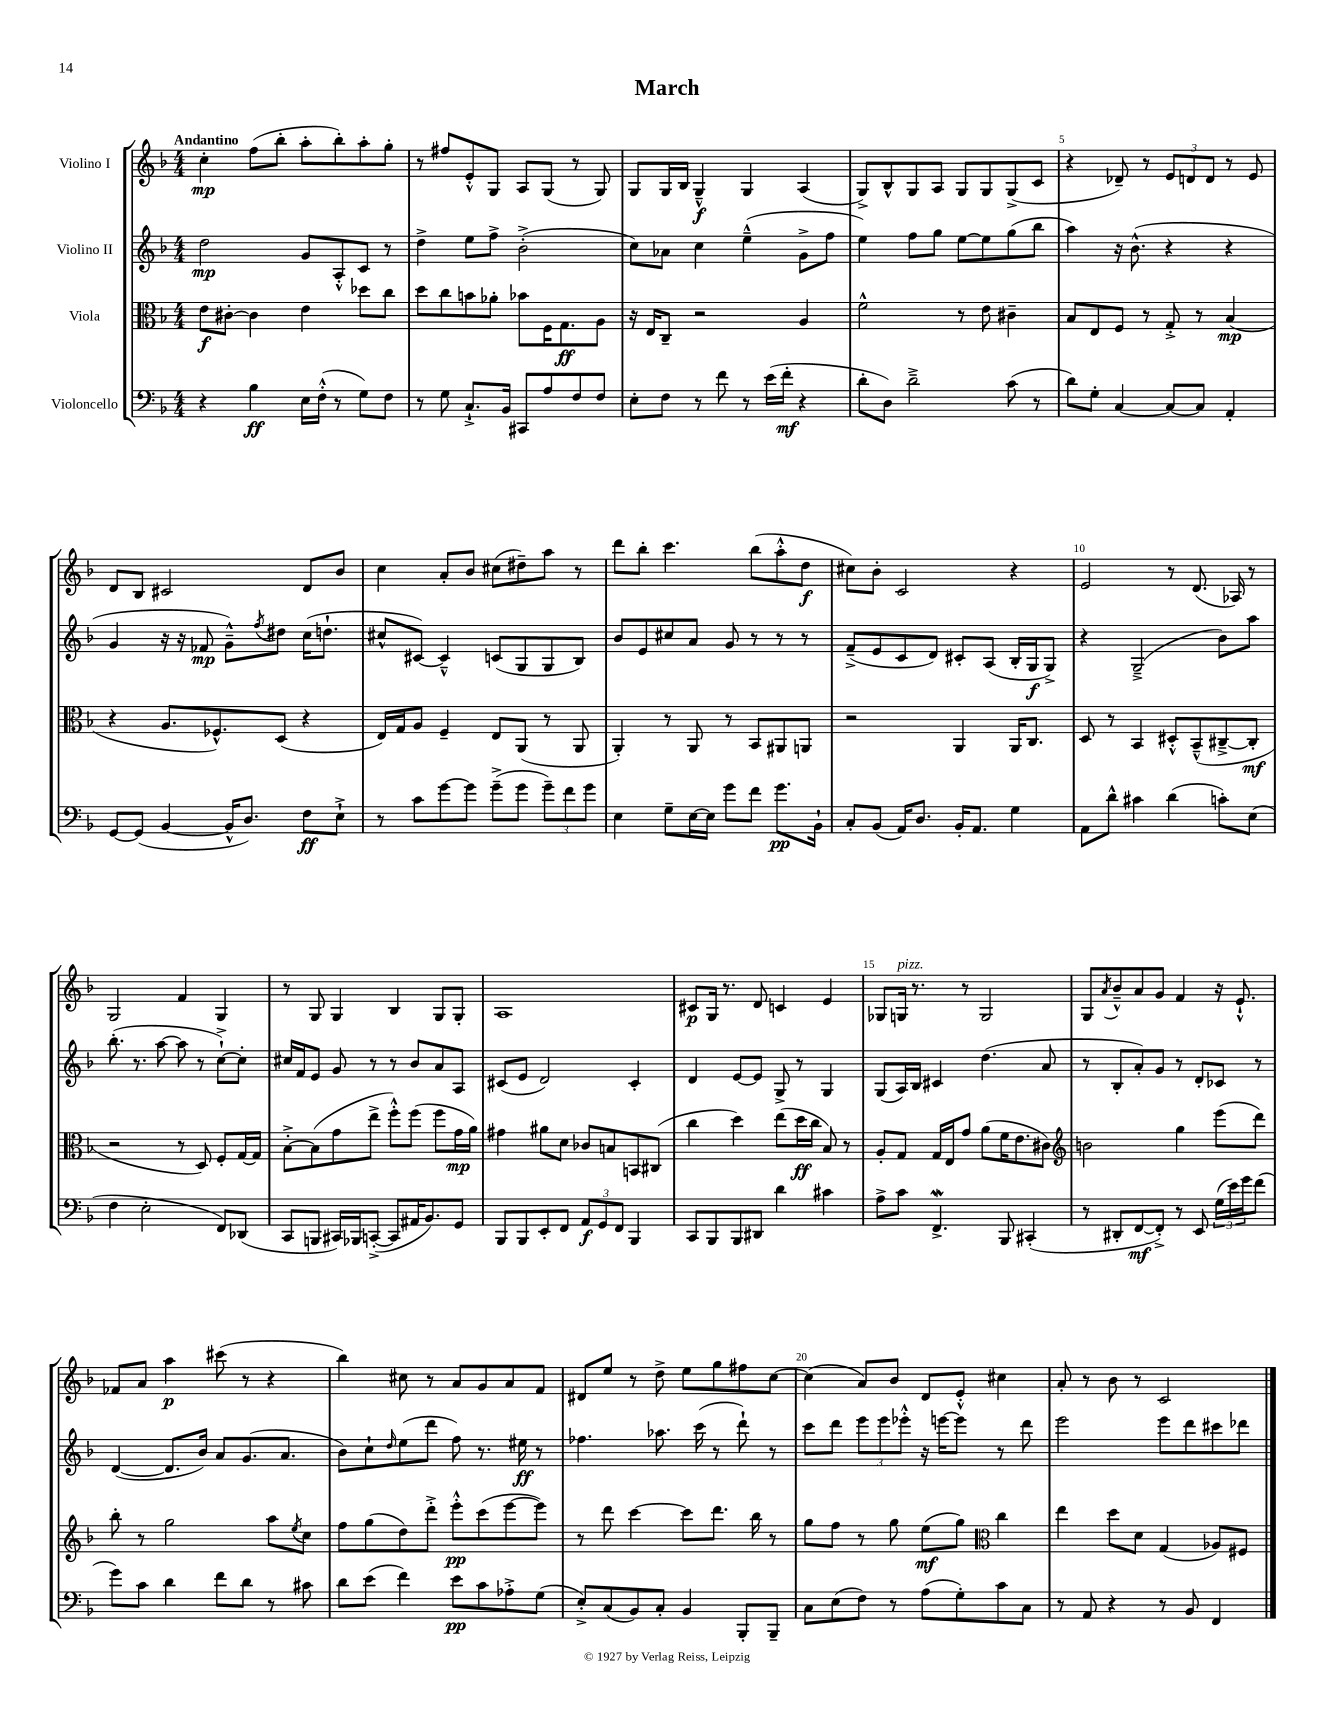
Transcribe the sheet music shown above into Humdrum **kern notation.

**kern	**dynam	**kern	**dynam	**kern	**dynam	**kern	**dynam
*part4	*part4	*part3	*part3	*part2	*part2	*part1	*part1
*staff4	*staff4	*staff3	*staff3	*staff2	*staff2	*staff1	*staff1
*I"Violoncello	*	*I"Viola	*	*I"Violino II	*	*I"Violino I	*
*clefF4	*	*clefC3	*	*clefG2	*	*clefG2	*
*k[b-]	*	*k[b-]	*	*k[b-]	*	*k[b-]	*
*M4/4	*	*M4/4	*	*M4/4	*	*M4/4	*
=1	=1	=1	=1	=1	=1	=1	=1
!	!	!	!	!	!	!LO:TX:a:B:t=Andantino	!
4r	.	8e\L	f	2dd\	mp	4cc'\	mp
.	.	[8c#X'\J	.	.	.	.	.
4B-\	ff	4c#\]	.	.	.	(8ff\L	.
.	.	.	.	.	.	8bb-'\J	.
16E\LL	.	4e\	.	8g/L	.	8aa'\L	.
(16F'^^\JJ	.	.	.	.	.	.	.
8r	.	.	.	8A'^^/	.	8bb-'\)	.
8G\L)	.	8dd-X\L	.	8c/J	.	8aa'\	.
8F\J	.	8cc\J	.	8r	.	8gg'\J	.
=2	=2	=2	=2	=2	=2	=2	=2
8r	.	8dd\L	.	4dd^\	.	8r	.
8G\	.	8cc\	.	.	.	8ff#X/L	.
8.C`^/L	.	8bn\	.	8ee\L	.	8e'^^/	.
.	.	8a-X'\J	.	8ff^\J	.	8G/J	.
16BB-/Jk	.	.	.	.	.	.	.
8CC#X/L	.	8b-X\L	.	(2b-'^\	.	8A/L	.
8A/	.	16F\K	.	.	.	(8G/J	.
.	.	8.G\	ff	.	.	.	.
8F/	.	.	.	.	.	8r	.
8F/J	.	8A\J	.	.	.	8G/)	.
=3	=3	=3	=3	=3	=3	=3	=3
8E'\L	.	16r	.	8cc\L)	.	8G/L	.
.	.	16E/KL	.	.	.	.	.
8F\J	.	8C~/J	.	8a-X\J	.	16G/L	.
.	.	.	.	.	.	16B-/JJ	.
8r	.	2r	.	4cc\	.	4G~^^/	f
8f\	.	.	.	.	.	.	.
8r	.	.	.	(4ee~^^\	.	4G/	.
(16e\LL	.	.	.	.	.	.	.
16f'\JJ	mf	.	.	.	.	.	.
4r	.	4A/	.	8g^\L	.	(4A/	.
.	.	.	.	8ff\J	.	.	.
=4	=4	=4	=4	=4	=4	=4	=4
8d'\L	.	2f^^\	.	4ee\)	.	8G^/L)	.
8D\J)	.	.	.	.	.	8B-^^/	.
2d~^\	.	.	.	8ff\L	.	8G/	.
.	.	.	.	8gg\J	.	8A/J	.
.	.	8r	.	[8ee\L	.	8G/L	.
.	.	8e\	.	8ee\]	.	8G/	.
(8c\	.	4c#X~\	.	(8gg\	.	(8G^/	.
8r	.	.	.	8bb-\J	.	8c/J	.
=5	=5	=5	=5	=5	=5	=5	=5
8d\L)	.	8B-/L	.	4aa\)	.	4r	.
8G'\J	.	8E/	.	.	.	.	.
[4C/	.	8F/J	.	16r	.	8d-X~/)	.
.	.	.	.	(8.b-^^\	.	.	.
.	.	8r	.	.	.	8r	.
8C/L_	.	8G'^/	.	4r	.	12e/L	.
.	.	.	.	.	.	12dn/	.
8C/J]	.	8r	.	.	.	.	.
.	.	.	.	.	.	12d/J	.
4AA'/	.	(4B-/	mp	4r	.	8r	.
.	.	.	.	.	.	8e/	.
!!LO:LB:g=z
=6	=6	=6	=6	=6	=6	=6	=6
[8GG/L	.	4r	.	4g/	.	8d/L	.
(8GG/J]	.	.	.	.	.	8B-/J	.
[4BB-/	.	8.A/L	.	16r	.	2c#X/	.
.	.	.	.	16r	.	.	.
.	.	.	.	8f-X/	mp	.	.
.	.	8.F-X^^/)	.	.	.	.	.
16BB-^^/KL]	.	.	.	8g~^^\L)	.	.	.
8.D/J)	.	.	.	.	.	.	.
.	.	.	.	8qff/	.	.	.
.	.	(8D/J	.	8dd#X\J	.	.	.
8F\L	ff	4r	.	(16cc\KL	.	8d/L	.
.	.	.	.	8.ddn`\J	.	.	.
8E`^\J	.	.	.	.	.	8b-/J	.
=7	=7	=7	=7	=7	=7	=7	=7
8r	.	16E/LL)	.	8cc#X^^/L	.	4cc\	.
.	.	16G/J	.	.	.	.	.
8c\L	.	8A/J	.	[8c#X/J)	.	.	.
[8g\	.	4F~/	.	4c#~^^/]	.	8a'/L	.
8g\J]	.	.	.	.	.	8b-/J	.
(8g~^\L	.	8E/L	.	(8cn/L	.	(8cc#X\L	.
8g\J	.	(8AA/J	.	8G/	.	8dd#X~\)	.
12g~\L)	.	8r	.	8G/	.	8aa\J	.
12f\	.	.	.	.	.	.	.
.	.	8AA/	.	8B-/J)	.	8r	.
12g\J	.	.	.	.	.	.	.
=8	=8	=8	=8	=8	=8	=8	=8
4E\	.	4AA'/)	.	8b-/L	.	8ddd\L	.
.	.	.	.	8e/	.	8bb-'\J	.
8G~\L	.	8r	.	8cc#X/	.	4.ccc\	.
[16E\L	.	8AA/	.	8a/J	.	.	.
16E\JJ]	.	.	.	.	.	.	.
8g\L	.	8r	.	8g/	.	.	.
8f\J	.	8BB-/L	.	8r	.	(8bb-\L	.
8.g\L	pp	8AA#X/	.	8r	.	8aa'^^\	.
.	.	8AAn/J	.	8r	.	8dd\J	f
16BB-`\Jk	.	.	.	.	.	.	.
=9	=9	=9	=9	=9	=9	=9	=9
8C'/L	.	2r	.	(8f~^/L	.	8cc#X\L)	.
(8BB-/J	.	.	.	8e/	.	8b-'\J	.
16AA/KL)	.	.	.	8c/	.	2c/	.
8.D/J	.	.	.	.	.	.	.
.	.	.	.	8d/J)	.	.	.
16BB-'/KL	.	4AA/	.	8c#X'/L	.	.	.
8.AA/J	.	.	.	.	.	.	.
.	.	.	.	(8A/J	.	.	.
4G\	.	16AA/KL	.	16B-'/LL	.	4r	.
.	.	8.C/J	.	16G/J	f	.	.
.	.	.	.	8G^/J)	.	.	.
=10	=10	=10	=10	=10	=10	=10	=10
8AA\L	.	8D/	.	4r	.	2e/	.
8d^^\J	.	8r	.	.	.	.	.
4c#X\	.	4BB-/	.	(2G~^/	.	.	.
(4d\	.	8D#X'^^/L	.	.	.	8r	.
.	.	(8BB-~^^/	.	.	.	(8.d/	.
8cn'\L)	.	[8C#X~^/	.	8b-\L)	.	.	.
.	.	.	.	.	.	16A-X/)	.
(8E\J	.	8C#'/J]	mf	8aa\J	.	8r	.
!!LO:LB:g=z
=11	=11	=11	=11	=11	=11	=11	=11
4F\	.	2r	.	(8.bb-'\	.	2G/	.
.	.	.	.	8.r	.	.	.
2E'\	.	.	.	.	.	.	.
.	.	.	.	[8aa\	.	.	.
.	.	8r	.	8aa\]	.	4f/	.
.	.	8D/)	.	8r	.	.	.
8FF/L)	.	8F'/L	.	[8cc`^\L)	.	4G/	.
(8DD-X/J	.	[16G/L	.	8cc'\J]	.	.	.
.	.	16G/JJ]	.	.	.	.	.
=12	=12	=12	=12	=12	=12	=12	=12
8CC/L	.	[8B-'^\L	.	16cc#X/LL	.	8r	.
.	.	.	.	16f/J	.	.	.
8BBBn/J	.	(8B-\]	.	8e/J	.	8G/	.
16CC#X/LL)	.	8g\	.	8g/	.	4G/	.
16BBB-X/J	.	.	.	.	.	.	.
([8CCn'^/J	.	8ee^\J	.	8r	.	.	.
8CC/L]	.	8ff'^^\L)	.	8r	.	4B-/	.
16AA#X/K	.	(8ff\J	.	8b-/L	.	.	.
8.BB-/)	.	.	.	.	.	.	.
.	.	8ff\L	.	8a/	.	8G/L	.
8GG/J	.	16g\L	mp	8A/J	.	8G'/J	.
.	.	16a\JJ)	.	.	.	.	.
=13	=13	=13	=13	=13	=13	=13	=13
8BBB-/L	.	4g#X\	.	(8c#X/L	.	1A	.
8BBB-/	.	.	.	8e/J	.	.	.
8EE'/	.	8a#X\L	.	2d/)	.	.	.
8FF/J	.	8d\J	.	.	.	.	.
12AA/L	f	8c-X/L	.	.	.	.	.
12GG/	.	.	.	.	.	.	.
.	.	8Bn/	.	.	.	.	.
12FF/J	.	.	.	.	.	.	.
4BBB-/	.	8BBn/	.	4c#'/	.	.	.
.	.	(8C#X/J	.	.	.	.	.
=14	=14	=14	=14	=14	=14	=14	=14
8CC/L	.	4cc\	.	4d/	.	8c#X/L	p
8BBB-/	.	.	.	.	.	16G/Jk	.
.	.	.	.	.	.	8.r	.
8BBB-/	.	4dd\)	.	[8e/L	.	.	.
8DD#X/J	.	.	.	8e/J]	.	8d/	.
4d\	.	(8ee\L	.	8G^/	.	4cn/	.
.	.	16dd\L	ff	8r	.	.	.
.	.	16cc\JJ	.	.	.	.	.
4c#X\	.	8B-/)	.	4G/	.	4e/	.
.	.	8r	.	.	.	.	.
=15	=15	=15	=15	=15	=15	=15	=15
8A^\L	.	8A'/L	.	(8G/L	.	8G-X/L	.
!	!	!	!	!	!	!LO:TX:a:i:t=pizz.	!
8c\J	.	8G/J	.	16A/L)	.	16Gn/Jk	.
.	.	.	.	16B-/JJ	.	8.r	.
4.FFw^/	.	16G/LL	.	4c#X/	.	.	.
.	.	16E/J	.	.	.	.	.
.	.	8g/J	.	.	.	8r	.
.	.	(8a\L	.	(4.dd\	.	2G/	.
8BBB-/	.	16f\K	.	.	.	.	.
.	.	8.e\	.	.	.	.	.
(4CC#X'/	.	.	.	.	.	.	.
.	.	8c#X\J)	.	8a/	.	.	.
=16	=16	=16	=16	=16	=16	=16	=16
*	*	*clefG2	*	*	*	*	*
8r	.	2bn\	.	8r	.	8G/L	.
.	.	.	.	.	.	8qa/	.
8DD#X'/L	.	.	.	8B-'/L	.	8b-~^^/	.
[8FF/	mf	.	.	8a'/)	.	8a/	.
8FF'^/J])	.	.	.	8g/J	.	8g/J	.
8r	.	4gg\	.	8r	.	4f/	.
8EE/	.	.	.	8d'/L	.	.	.
(24G\LL	.	(8eee\L	.	8c-X/J	.	16r	.
24e\)	.	.	.	.	.	.	.
.	.	.	.	.	.	8.e`^^/	.
24g\J	.	.	.	.	.	.	.
(8f\J	.	8ddd\J)	.	8r	.	.	.
!!LO:LB:g=z
=17	=17	=17	=17	=17	=17	=17	=17
8g\L)	.	8bb-'\	.	([4d/	.	8f-X/L	.
8c\J	.	8r	.	.	.	8a/J	.
4d\	.	2gg\	.	8.d/L]	.	4aa\	p
.	.	.	.	16b-/Jk)	.	.	.
8f\L	.	.	.	8a/L	.	(8ccc#X\	.
8d\J	.	.	.	(8.g/	.	8r	.
8r	.	8aa\L	.	.	.	4r	.
.	.	.	.	8.a/J	.	.	.
.	.	8qee/	.	.	.	.	.
8c#X\	.	8cc\J	.	.	.	.	.
=18	=18	=18	=18	=18	=18	=18	=18
8d\L	.	8ff\L	.	8b-\L)	.	4bb-\)	.
(8e\J	.	(8gg\	.	8cc`\	.	.	.
.	.	.	.	16qqdd/	.	.	.
4f\)	.	8dd\)	.	(8ee\	.	8cc#X\	.
.	.	8ddd'^\J	.	8ddd\J	.	8r	.
8e\L	pp	8eee'^^\L	pp	8ff\)	.	8a/L	.
8c\	.	(8ccc\	.	8.r	.	8g/	.
8A-X'^\	.	[8eee\	.	.	.	8a/	.
.	.	.	.	16ee#X\	ff	.	.
(8G\J	.	8eee\J])	.	8r	.	8f/J	.
=19	=19	=19	=19	=19	=19	=19	=19
8E'^/L)	.	8r	.	4.ff-X\	.	8d#X/L	.
(8C/	.	8ddd\	.	.	.	8ee/J	.
8BB-/)	.	[4ccc\	.	.	.	8r	.
8C'/J	.	.	.	8.aa-X\	.	8dd^\	.
4BB-/	.	8ccc\L]	.	.	.	8ee\L	.
.	.	.	.	(16ccc\	.	.	.
.	.	8.ddd\J	.	8r	.	8gg\	.
8BBB-'/L	.	.	.	8ddd`\)	.	8ff#X\	.
.	.	16bb-\	.	.	.	.	.
8BBB-~/J	.	8r	.	8r	.	[8cc\J	.
=20	=20	=20	=20	=20	=20	=20	=20
8C\L	.	8gg\L	.	8ccc\L	.	(4cc\]	.
(8E\	.	8ff\J	.	8ddd\J	.	.	.
8F\J)	.	8r	.	12eee\L	.	8a/L)	.
.	.	.	.	12eee\	.	.	.
8r	.	8gg\	.	.	.	8b-/J	.
.	.	.	.	12eee-X'^^\J	.	.	.
(8A\L	.	(8ee\L	mf	16r	.	8d/L	.
.	.	.	.	[16eeen\KL	.	.	.
8G'\)	.	8gg\J)	.	8eee\J]	.	8e'^^/J	.
*	*	*clefC3	*	*	*	*	*
8c\	.	4cc\	.	8r	.	4cc#X\	.
8C\J	.	.	.	8ddd\	.	.	.
=21	=21	=21	=21	=21	=21	=21	=21
8r	.	4ee\	.	2eee\	.	8a'/	.
8AA/	.	.	.	.	.	8r	.
4r	.	8dd\L	.	.	.	8b-\	.
.	.	8d\J	.	.	.	8r	.
8r	.	(4G/	.	8eee\L	.	2c/	.
8BB-/	.	.	.	8ddd\	.	.	.
4FF/	.	8A-X/L)	.	8ccc#X\	.	.	.
.	.	8F#X/J	.	8ddd-X\J	.	.	.
==	==	==	==	==	==	==	==
*-	*-	*-	*-	*-	*-	*-	*-
